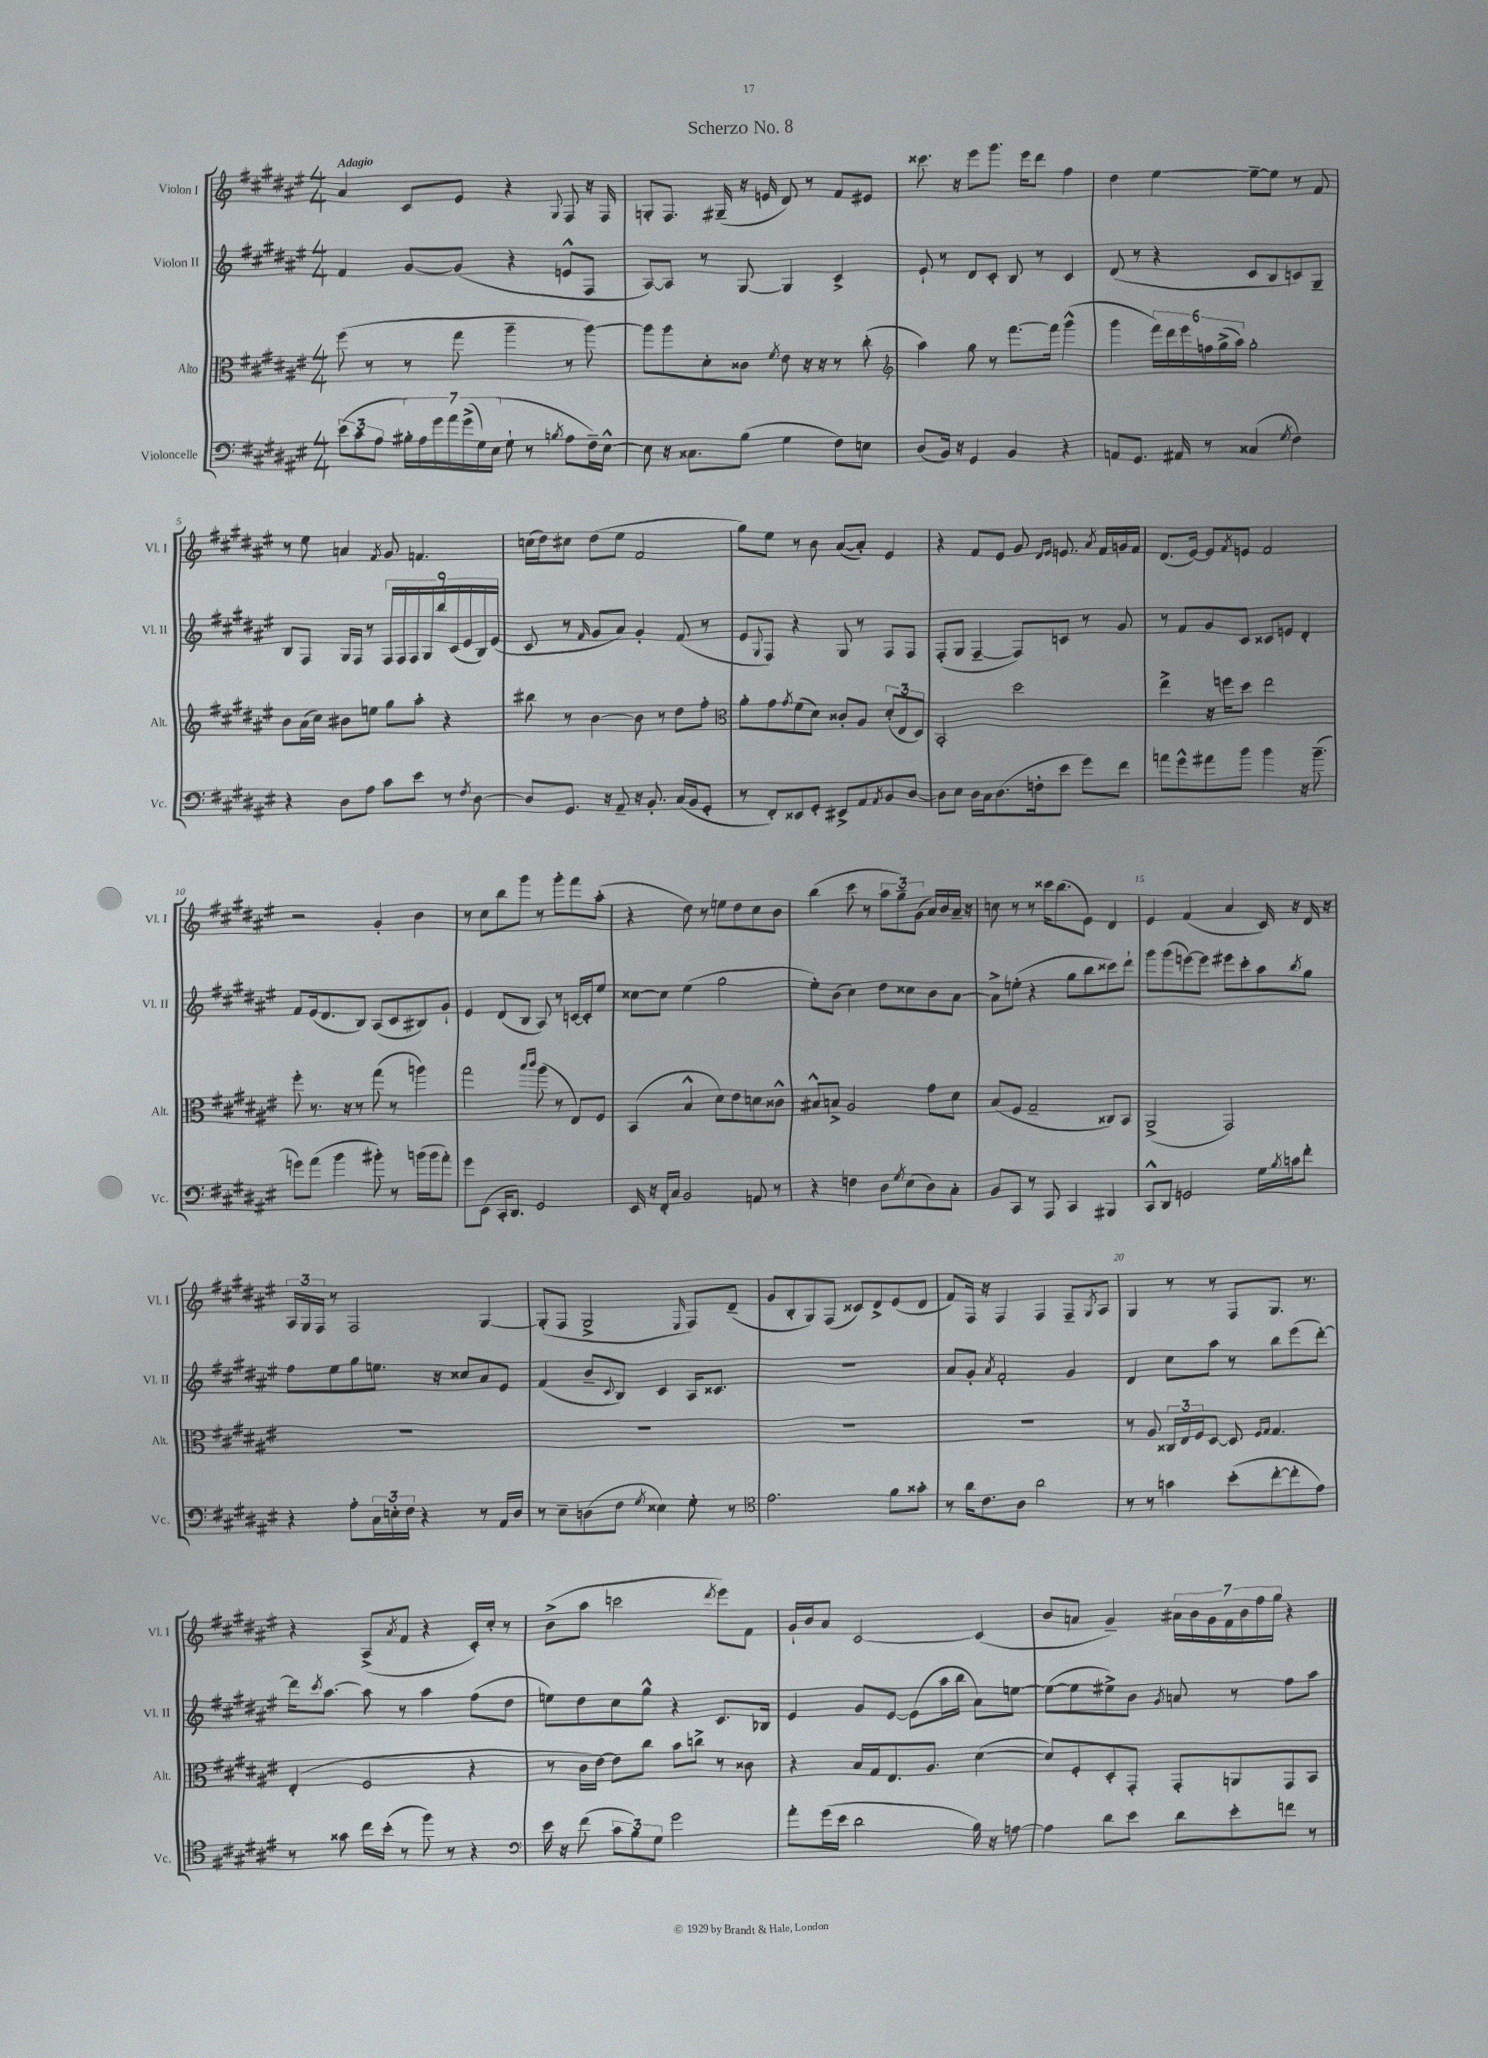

**kern	**kern	**kern	**kern
*staff4	*staff3	*staff2	*staff1
*clefF4	*clefC3	*clefG2	*clefG2
*k[f#c#g#d#a#e#]	*k[f#c#g#d#a#e#]	*k[f#c#g#d#a#e#]	*k[f#c#g#d#a#e#]
*M4/4	*M4/4	*M4/4	*M4/4
(12e#	(8ff#	4f#	4a#
12c#	.	.	.
.	8r	.	.
12A#	.	.	.
28B#')	8r	[8g#	8c#
28A#	.	.	.
28g#	.	.	.
28a#	.	.	.
.	8gg#	(8g#]	8e#
(28g#^	.	.	.
28G#)	.	.	.
(28E#	.	.	.
8G#`	4aa#~	4r	4r
8r	.	.	.
8qB	.	.	8qqG#
8A#	8r	8e^^	8F#
16F#~)	[8aa#)	8F#	16r
[16E#^^	.	.	16F#
=	=	=	=
8E#]	8aa#]	[8A#)	8G'
16r	8aa#	8A#]	8.F#
8.C##	.	.	.
.	8d#'	8r	.
.	.	.	(16G#~
(8B	8c##	[8G#	16r
.	.	.	16e
.	8qf#	.	.
4G#	8e#	4G#]	8d#)
.	16r	.	8r
.	16r	.	.
8F#)	8r	4c#^	8f#
8E	(8cc#'	.	8e#
=	=	=	=
*	*clefG2	*	*
(8D#	4aa#)	8e#`	8.ccc##
16BB)	.	8r	.
16r	.	.	16r
4GG#	8gg#	8d#	8eee#
.	8r	8c#'	8.ggg#
4BB	[8.fff#	8B	.
.	.	.	16eee#
.	.	8r	8ddd#
.	16fff#]	.	.
4r	(4ggg#^^	4c#	4ff#
=	=	=	=
8AA	4ggg#	(8d#	4dd#
8.GG#	.	8r	.
.	24fff#)	4r	[4ee#
.	24ddd#	.	.
16AA#	.	.	.
.	24eee#	.	.
8r	24ff	.	.
.	(24gg#^	.	.
.	24aa#)	.	.
(4C##	2gg#'	8c#	8ee#~_
.	.	8B	8ee#]
8qG#	.	.	.
4F#)	.	8c)	8r
.	.	8G#~	8f#
=	=	=	=
4r	8b	8B	8r
.	(16a#	8F#	8ee#
.	16cc#)	.	.
8D#	8b#	16G#	4a
.	.	16F#	.
8A#	8ee	8r	.
.	.	.	8qf#
8c#	8gg#	18F#	8g#
.	.	18F#	.
.	.	18F#	.
8e#	8aa#'	.	4.f
.	.	18G#	.
.	.	18bb	.
8r	4r	.	.
.	.	(18c#	.
.	.	18e#	.
8qF#	.	.	.
[8D#	.	.	.
.	.	18B)	.
.	.	(18e#	.
=	=	=	=
8D#]	8bb#	8c#	(16cc
.	.	.	16dd#)
8.GG#	8r	8r	8cc#
.	.	16qqf#	.
.	[4b	8g#	(8dd#
16r	.	.	.
8AA#~	.	8a#)	8ee#
16r	8b]	4g#'	2f#
8.BB'	.	.	.
.	8r	.	.
(16C#	8dd#	(8f#	.
16BB	.	.	.
8GG#'	8ff#'	8r	.
=	=	=	=
*	*clefC3	*	*
8r	8a#'	8e#	8gg#)
.	.	8qqG#	.
8FF#')	8g#	8F#)	8ee#
.	8qg#	.	.
8EE##	(8f#	4r	8r
8GG#'	8d#)	.	8b
8EE#^	8c##'	8G#	([8a#
8AA#	8A#	8r	8a#'])
8qAA#	.	.	.
8BB	(12d#'	8F#	4e#
.	12E#	.	.
[8D#	.	8F#	.
.	12D#)	.	.
=	=	=	=
8D#]	2BB'	(8F#'	4r
8E#	.	8G#	.
16D#	.	[4F#~	8f#
16C#	.	.	.
(8.D#	.	.	8e#
.	2dd#	8F#])	8g#
16F'	.	.	.
.	.	.	16qqd#
.	.	.	16qqe#
8e#	.	8c	8.e
8g#)	.	8r	.
.	.	.	8qa#
.	.	.	16f#
8f#	.	8g#	16g
.	.	.	16f#
=	=	=	=
8a	4ee#^	8r	(8.d#
8g#^^	.	8f#	.
.	.	.	[16e#)
8a#	16r	8g#	8e#]
.	16ff	.	.
.	.	.	8qf#
8b	8dd#	8c#	8e
4b	2ee#	8c##	2f#
.	.	8e	.
16r	.	4d#'	.
(8.b~	.	.	.
=	=	=	=
8g)	8ff#'	8f#	2r
(8a#	8.r	(16e#	.
.	.	8.d#	.
4b	.	.	.
.	16r	.	.
.	8r	8B)	.
8b#')	(8gg#	(8A#	4g#'
8r	8r	8c#	.
(16b	4aa)	8B#)	4b
16b	.	.	.
8a#')	.	8g#`	.
=	=	=	=
8g#	2gg#	4e#	8r
(8EE#	.	.	8cc#
16CC#'	.	(8d#	8bb
8.DD#)	.	.	.
.	.	8B	8ggg#
.	16qqbb	.	.
.	16qqccc#	.	.
2GG#	(8aa#	8A#)	8r
.	8r	8r	8ggg#'
.	8E#)	[16c	8fff#
.	.	16c']	.
.	8F#	8ee#	(8aa#'
=	=	=	=
16EE#	(4BB	[8cc##	4r
16r	.	.	.
16FF#'	.	8cc##]	.
16C#	.	.	.
2BB	4B^^	(4ee#	8dd#)
.	.	.	8r
.	8d#)	2gg#	8ee
.	8e#	.	8dd#
8AA	8d	.	8cc#
8r	8c##^^	.	8b
=	=	=	=
4r	8B#^^	8ee#')	(4bb
.	8B^	(8b	.
4F	2A#	4cc#)	8ccc#
.	.	.	8r
8D#	.	8dd#	12aa#
.	.	.	12gg#~)
8qG#	.	.	.
(8E#	.	8cc##	.
.	.	.	(12g#
8D#)	8g#	8b	16a#)
.	.	.	16b
8C#'	8d#	[8a#	16a#~
.	.	.	16r
=	=	=	=
8BB	(8B	8a#^]	8cc
8CC#	8F#	(8ee'	8r
8r	2G#~	4r	8r
8AAA#	.	.	16ccc##
.	.	.	(8.bb
4CC#	.	8gg#	.
.	.	8bb	8e#)
4BBB#	8C##)	8ccc##)	4d#
.	8BB	8ddd#`	.
=	=	=	=
8CC#^^	(2AA#^	8ggg#	4e#
8DD#	.	(8ggg#	.
2GG	.	[8eee)	(4f#
.	.	8eee]	.
.	2GG#)	8eee#	4a#
.	.	8ccc#'	.
16G#	.	8aa#	16c#)
8qB	.	.	.
16c	.	.	16r
.	.	8qbb	.
8f#'	.	8gg#	16d#
.	.	.	16r
=	=	=	=
4r	1r	8ff#	24A#
.	.	.	24G#
.	.	.	24F#
.	.	8ee#	8r
8A#'	.	8gg#	2F#
24C#	.	8.ee	.
24E'	.	.	.
24F#	.	.	.
4r	.	.	.
.	.	16r	.
.	.	8cc##	.
8r	.	8a#	[4G#
16AA#	.	8e#	.
16D#	.	.	.
=	=	=	=
8r	1r	(4f#	(8G#']
8E#~	.	.	8F#
(8D	.	8b~	2G#^
.	.	8qqc#	.
8F#	.	8B)	.
8qG#	.	.	.
4E##)	.	4c#	.
.	.	.	16qqE#
8G#'	.	16A#	8F#)
.	.	8.c##	.
8r	.	.	(8d#~
=	=	=	=
*clefC4	*	*	*
2.e#	1r	1r	8g#
.	.	.	8B'
.	.	.	8G#)
.	.	.	(8F#
.	.	.	8c##)
.	.	.	8d#^
8f#	.	.	(8e#
8g##'	.	.	8d#
=	=	=	=
8r	1r	8a#	8f#)
16a#	.	8g#'	16F#
8.c#	.	.	16r
.	.	8qa#	.
.	.	2f#'	4F#
8A#	.	.	.
2a#	.	.	4F#
.	.	4g#	8F#~
.	.	.	8qG#
.	.	.	8A#
=	=	=	=
8r	8r	4d#	4G#
8r	8A#	.	.
4g	24C##	8cc#	8r
.	24E#	.	.
.	24F#	.	.
.	[8D#	8aa#	8r
(8b'	8D#]	8r	8F#
.	16qqF#	.	.
.	16qqG#	.	.
[8cc#'	4.G#	8bb	8.G#
8cc#']	.	(8eee#	.
.	.	.	8.r
8e#)	.	[8ddd#')	.
=	=	=	=
8r	(4E#'	16ddd#]	4r
.	.	8qccc#	.
.	.	[8.aa#	.
8g##	.	.	.
16cc#	2F#	8aa#]	(8A#^
(16b'	.	.	.
.	.	.	8qa#
8r	.	8r	8f#
8ff#)	.	4aa#	4r
8r	.	.	.
4r	4r	(8ff#	16c#')
.	.	.	16cc#'
.	.	8dd#	8r
=	=	=	=
*clefF4	*	*	*
16e#	8r	8ee)	(8b^
16r	.	.	.
(8f#	16c#	8dd#	8aa#
.	[16e#)	.	.
12c#	8e#]	8cc#	2ccc
12B)	.	.	.
.	8cc#	8gg#^^	.
12G#	.	.	.
2g#	8b	4r	.
.	8cc^	.	.
.	.	.	8qddd#
.	8r	8.c#	8eee#)
.	8c##	.	8f#
.	.	16B-	.
=	=	=	=
8a#'	4r	4e#	16g#`
.	.	.	16b
(16g#	.	.	8a#
16e#	.	.	.
2d#	16B	8g#	[2c#
.	16G#	.	.
.	8.E#	[8e#	.
.	.	(8e#]	.
.	8.A#	.	.
.	.	16aa#	.
.	.	16bb	.
16B)	([4d#	8a#)	(4c#]
16r	.	.	.
[8A	.	[8ee	.
=	=	=	=
4A]	8d#])	(8ee_	8b
.	8F#'	8ee]	8a
8d#	8D#'	8ee#^)	4g#~)
8e#	8GG#'	8b	.
.	.	8qg#	.
8d#	8GG#'	8a	28a#
.	.	.	28b
.	.	.	28g#
.	.	.	28f#
8e#'	8AA	8r	.
.	.	.	28b
.	.	.	28ff#
.	.	.	28gg#
8f	8GG#	8ff#	4r
8r	8BB	8aa#	.
==	==	==	==
*-	*-	*-	*-
